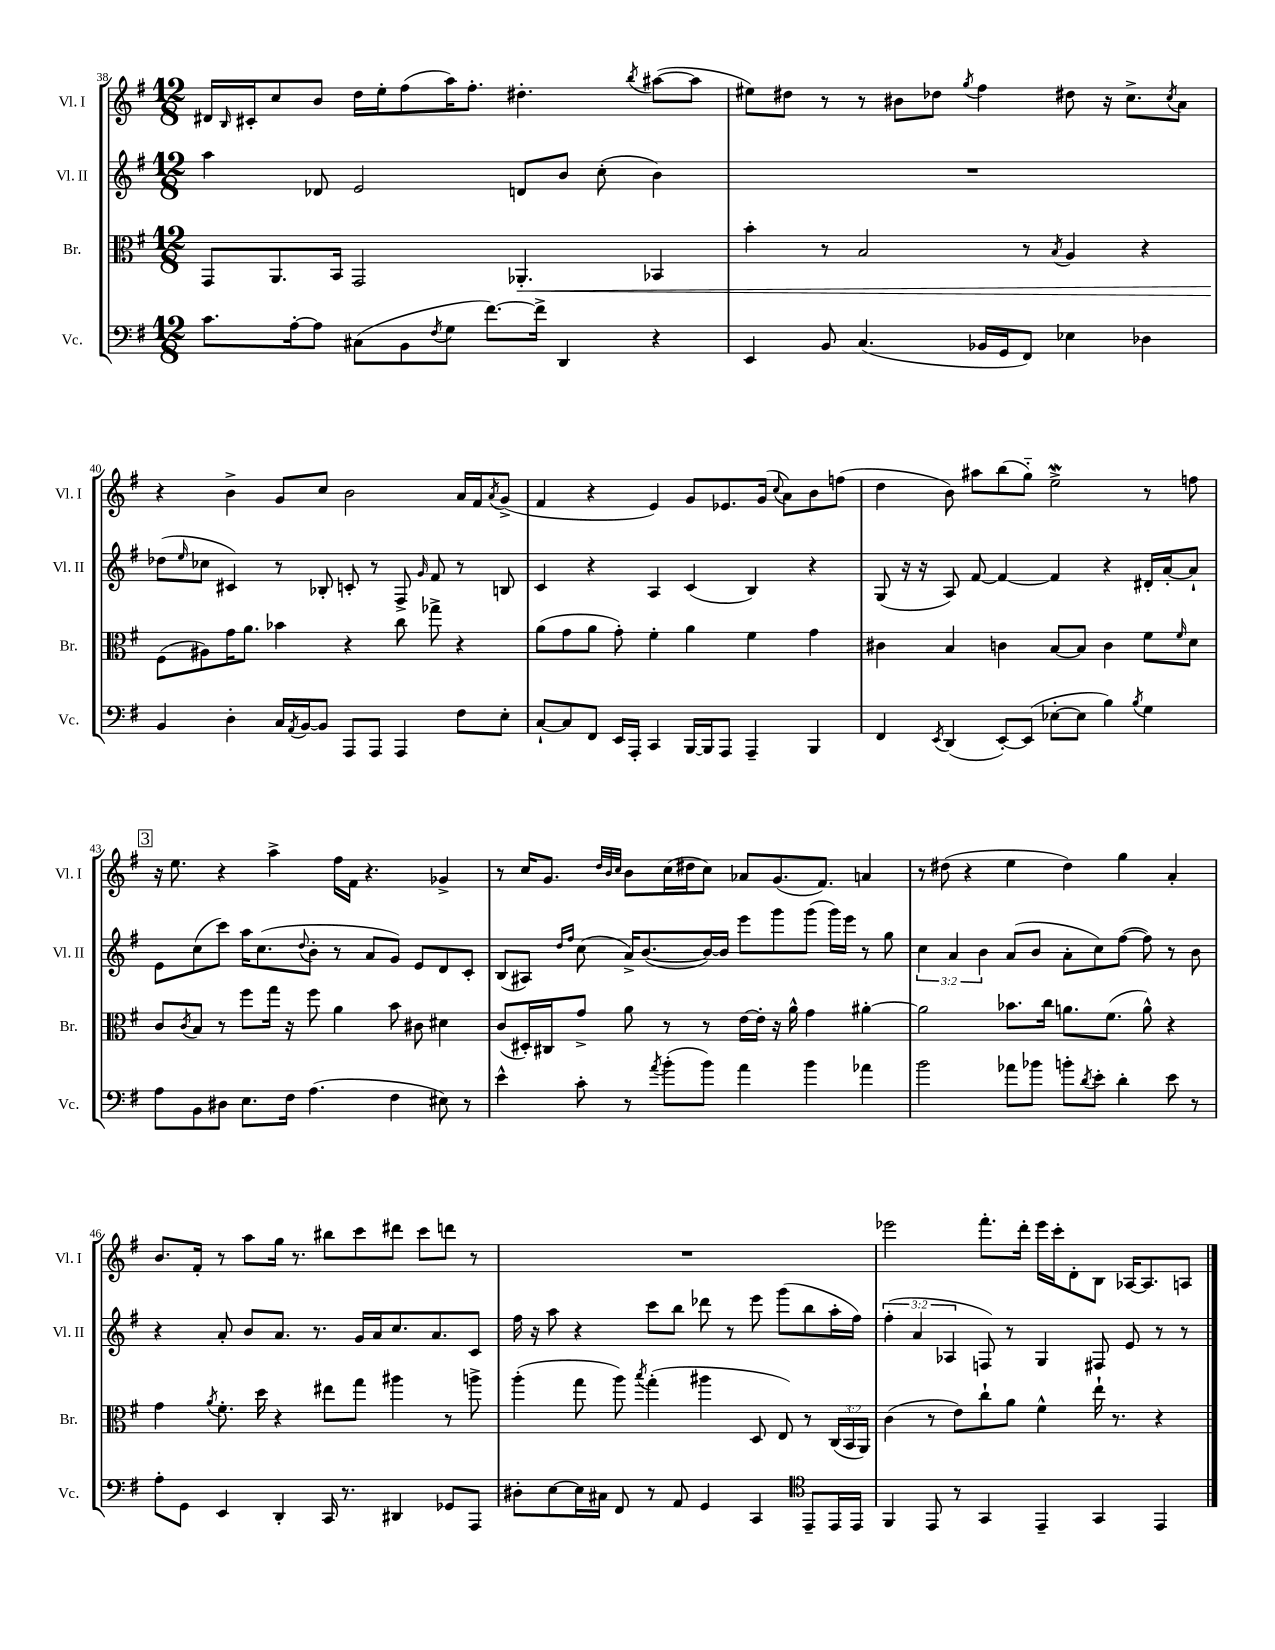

**kern	**kern	**dynam	**kern	**kern
*part4	*part3	*part3	*part2	*part1
*staff4	*staff3	*staff3	*staff2	*staff1
*I"Vc.	*I"Br.	*	*I"Vl. II	*I"Vl. I
*I'Vc.	*I'Br.	*	*I'Vl. II	*I'Vl. I
*clefF4	*clefC3	*	*clefG2	*clefG2
*k[f#]	*k[f#]	*	*k[f#]	*k[f#]
*M12/8	*M12/8	*	*M12/8	*M12/8
=38	=38	=38	=38	=38
8.c\L	8GG/L	.	4aa\	16d#X/LL
.	.	.	.	16qqB/
.	.	.	.	16c#X'/J
.	8.AA/	.	.	8cc/
[16A'\k	.	.	.	.
8A\J]	.	.	8d-X/	8b/J
.	16BB/Jk	.	.	.
(8C#X\L	2GG/	.	2e/	16dd\LL
.	.	.	.	16ee'\J
8BB\	.	.	.	(8ff#\
8qF#/	.	.	.	.
8G\J	.	.	.	16aa\K)
.	.	.	.	8.ff#'\J
[8.f#\L)	.	.	.	.
!	!	!LO:HP:b	!	!
.	4.AA-X'/	<	8dn/L	4.dd#X'\
16f#^\Jk]	.	.	.	.
4DD/	.	.	8b/J	.
.	.	.	(8cc'\	.
.	.	.	.	8qbb/
4r	4BB-X/	.	4b\)	([8aa#X\L
.	.	.	.	8aa#\J]
=39	=39	=39	=39	=39
4EE/	4b'\	.	1.r	8ee#X\L)
.	.	.	.	8dd#X\J
8BB/	8r	.	.	8r
(4.C/	2B/	.	.	8r
.	.	.	.	8b#X\L
.	.	.	.	8dd-X\J
.	.	.	.	8qgg/
16BB-X/LL	.	.	.	4ff#\
16GG/J	.	.	.	.
8FF#/J)	8r	.	.	.
.	8qB/	.	.	.
4E-X\	4A/	.	.	8dd#X\
.	.	.	.	16r
.	.	.	.	8.cc^\L
4D-X\	4r	.	.	.
.	.	.	.	8qcc/
.	.	.	.	8a\J
!!LO:LB:g=z
=40	=40	=40	=40	=40
4BB/	(8F#\L	.	(8dd-X\L	4r
.	.	.	16qqee/	.
.	8A#X\)	[	8cc-X\J	.
4D'\	16g\K	.	4c#X/)	4b^\
.	8.a\J	.	.	.
16C/LL	4b-X\	.	8r	8g/L
8qAA/	.	.	.	.
[16BB/J	.	.	.	.
8BB/J]	.	.	8B-X'/	8cc/J
8AAA/L	4r	.	8cn'/	2b\
8AAA/J	.	.	8r	.
4AAA/	8cc\	.	8F#^/	.
.	.	.	16qqg/	.
.	8gg-X^\	.	8f#/	.
8F#\L	4r	.	8r	16a/LL
.	.	.	.	16f#/J
.	.	.	.	8qa/
8E'\J	.	.	8Bn/	(8g^/J
=41	=41	=41	=41	=41
[8C`/L	(8a\L	.	4c/	4f#/
8C/]	8g\	.	.	.
8FF#/J	8a\J	.	4r	4r
16EE/LL	8g'\)	.	.	.
16AAA'/JJ	.	.	.	.
4CC/	4f#'\	.	4A/	4e/)
[16BBB/LL	4a\	.	(4c/	8g/L
16BBB/J]	.	.	.	.
8AAA/J	.	.	.	8.e-X/
4AAA~/	4f#\	.	4B/)	.
.	.	.	.	(16g/Jk
.	.	.	.	8qqcc/
.	.	.	.	8a\L)
4BBB/	4g\	.	4r	8b\
.	.	.	.	(8ffn\J
=42	=42	=42	=42	=42
4FF#/	4c#X\	.	(8G/	4dd\
.	.	.	16r	.
.	.	.	16r	.
8qEE/	.	.	.	.
(4DD/	4B/	.	8A/)	8b\)
.	.	.	[8f#/	8aa#X\L
[8EE'/L)	4cn\	.	4f#/_	(8bb\
(8EE/J]	.	.	.	8gg\J)
[8E-X'\L	[8B/L	.	4f#/]	2eeW^\
8E-\J]	8B/J]	.	.	.
4B\)	4c\	.	4r	.
8qB/	.	.	.	.
4G\	8f#\L	.	16d#X'/LL	8r
.	.	.	[16a'/J	.
.	16qqf#/	.	.	.
.	8d\J	.	8a`/J]	8ffn\
!!LO:LB:g=z
!!LO:REH:place=s1:t=3
=43	=43	=43	=43	=43
8A\L	8c/L	.	8e\L	16r
.	.	.	.	8.ee\
.	8qc/	.	.	.
8BB\	8B/J	.	(8cc\	.
8D#X\J	8r	.	8ccc\J)	4r
8.E\L	8ff#\L	.	16aa\KL	.
.	.	.	(8.cc\	.
.	16gg\Jk	.	.	4aa^\
16F#\Jk	16r	.	.	.
.	.	.	8qqdd/	.
(4.A\	8ff#\	.	8b'\J	.
.	4a\	.	8r	16ff#\LL
.	.	.	.	16f#\JJ
.	.	.	8a/L	4.r
4F#\	8b\	.	8g/J)	.
.	8c#X\	.	8e/L	.
8E#X\)	4d#X\	.	8d/	4g-X^/
8r	.	.	8c'/J	.
=44	=44	=44	=44	=44
4e^^\	(8c/L	.	(8B/L	8r
.	16D#X'/L)	.	8A#X/J)	16cc/KL
.	16C#X/J	.	.	8.g/J
.	.	.	16qqdd/LL	.
.	.	.	16qqff#/JJ	.
8c'\	8g^/J	.	(8cc\	.
.	.	.	.	32qqdd/LLL
.	.	.	.	32qqb/
.	.	.	.	32qqcc/JJJ
8r	8a\	.	16a^/KL)	8b\L
.	.	.	([8.b/	.
8qa/	.	.	.	.
(8b'\L	8r	.	.	(16cc\L
.	.	.	.	16dd#X\J
8b\J)	8r	.	16b/L_)	8cc\J)
.	.	.	16b/JJ]	.
4a\	[16e\LL	.	8eee\L	8a-X/L
.	16e'\JJ]	.	.	.
.	16r	.	8ggg\	(8.g/
.	16a^^\	.	.	.
4b\	4g\	.	(8ggg\J	.
.	.	.	.	8.f#/J)
.	.	.	16ggg\LL)	.
.	.	.	16eee\JJ	.
4a-X\	[4a#X'\	.	8r	4an/
.	.	.	8gg\	.
=45	=45	=45	=45	=45
2b\	2a#\]	.	6cc\	8r
.	.	.	.	(8dd#X\
.	.	.	6a/	.
.	.	.	.	4r
.	.	.	6b\	.
8a-X\L	8.b-X\L	.	(8a/L	4ee\
8b-X\J	.	.	8b/J	.
.	16cc\Jk	.	.	.
8bn'\L	8.an\L	.	8a'\L	4dd#\)
8qd/	.	.	.	.
8e'\J	.	.	8cc\)	.
.	(8.f#\J	.	.	.
4d'\	.	.	([8ff#\J	4gg\
.	8a^^\)	.	8ff#\])	.
8e\	4r	.	8r	4a'/
8r	.	.	8b\	.
!!LO:LB:g=z
=46	=46	=46	=46	=46
8A'\L	4g\	.	4r	8.b/L
8GG\J	.	.	.	.
.	.	.	.	16f#'/Jk
.	8qa/	.	.	.
4EE/	8.f#'\	.	8a'/	8r
.	.	.	8b/L	8aa\L
.	16dd\	.	.	.
4DD'/	4r	.	8.a/J	16gg\Jk
.	.	.	.	8.r
.	.	.	8.r	.
16CC/	8ee#X\L	.	.	8bb#X\L
8.r	.	.	.	.
.	8gg\J	.	16g/LL	8ccc\
.	.	.	16a/J	.
4DD#X/	4aa#X\	.	8.cc/	8ddd#X\J
.	.	.	.	8ccc\L
.	.	.	8.a/	.
8GG-X/L	8r	.	.	8dddn\J
8AAA/J	8aan^\	.	8c/J	8r
=47	=47	=47	=47	=47
8D#X'\L	(4aa'\	.	16ff#\	1.r
.	.	.	16r	.
[8E\	.	.	8aa\	.
16E\L]	8gg\	.	4r	.
16C#X\JJ	.	.	.	.
8FF#/	8aa\)	.	.	.
.	8qbb/	.	.	.
8r	(4gg'\	.	8ccc\L	.
8AA/	.	.	8bb\J	.
4GG/	4aa#X\	.	8ddd-X\	.
.	.	.	8r	.
4CC/	8D/	.	8eee\	.
.	8E/)	.	(8ggg\L	.
*clefC4	*	*	*	*
8EE~/L	8r	.	8bb\	.
16EE/L	(24C/LL	.	16aa'\L	.
.	24BB/	.	.	.
16EE/JJ	.	.	16ff#\JJ)	.
.	24AA/JJ)	.	.	.
=48	=48	=48	=48	=48
4FF#/	(4c\	.	(6ff#'\	2eee-X\
.	.	.	6a/	.
8EE/	8r	.	.	.
.	.	.	6A-X/	.
8r	8e\L)	.	.	.
4GG/	8cc`\	.	8Fn/)	8.fff#'\L
.	8a\J	.	8r	.
.	.	.	.	16ddd'\Jk
4EE~/	4f#^^\	.	4G/	16eee-\LL
.	.	.	.	16ccc'\J
.	.	.	.	8d'\
4GG/	16ee`\	.	8F#X/	8B\J
.	8.r	.	.	.
.	.	.	8e/	[16A-X/KL
.	.	.	.	8.A-/]
4EE/	4r	.	8r	.
.	.	.	8r	8An/J
==	==	==	==	==
*-	*-	*-	*-	*-
